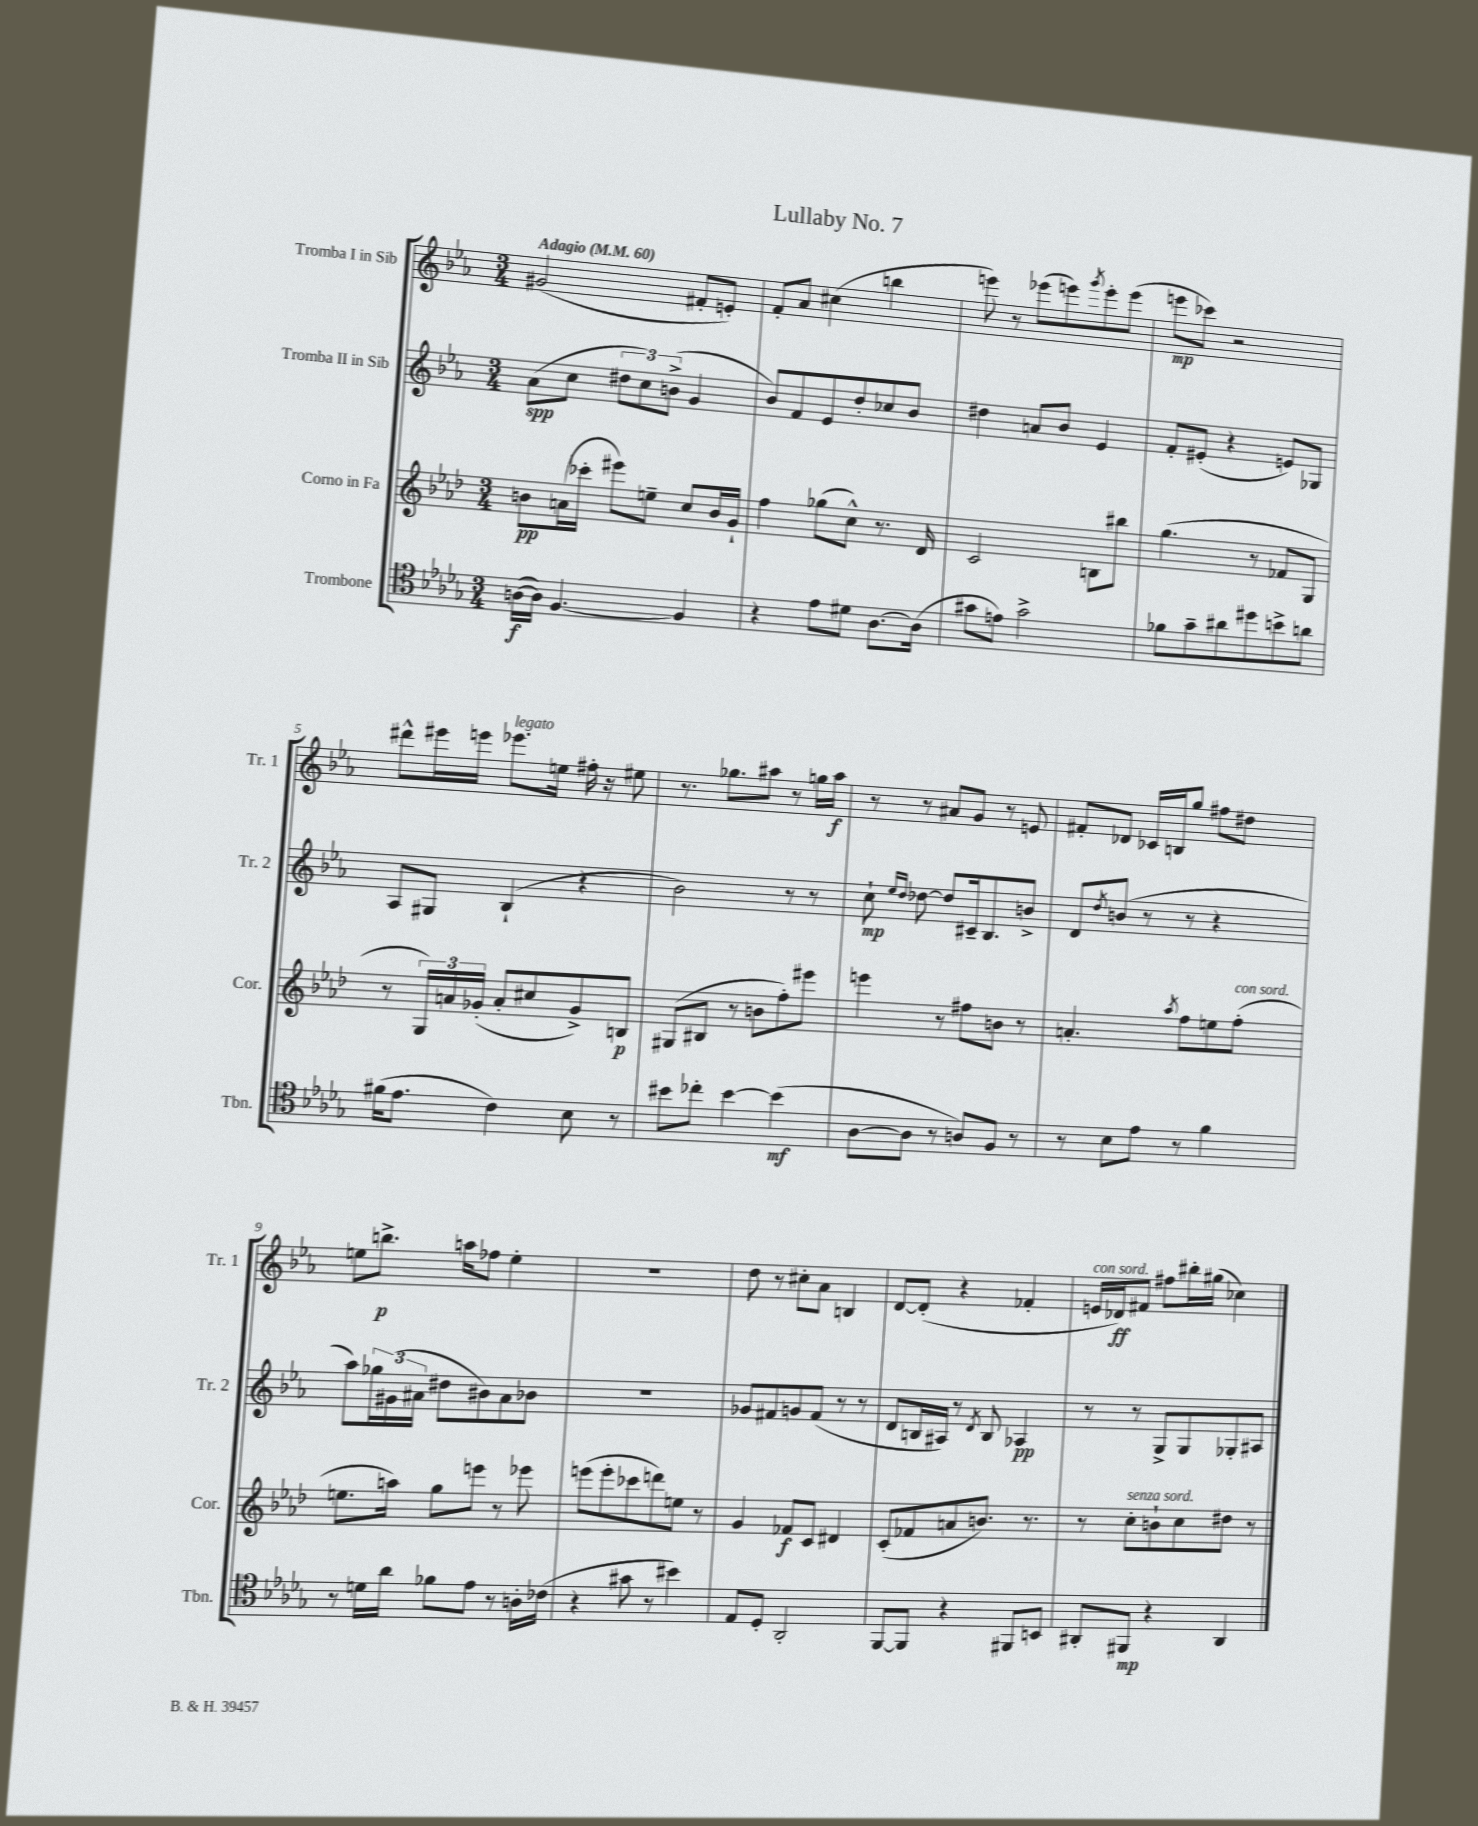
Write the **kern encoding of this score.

**kern	**kern	**kern	**kern
*staff4	*staff3	*staff2	*staff1
*clefC4	*clefG2	*clefG2	*clefG2
*k[b-e-a-d-g-]	*k[b-e-a-d-]	*k[b-e-a-]	*k[b-e-a-]
*M3/4	*M3/4	*M3/4	*M3/4
*MM60	*MM60	*MM60	*MM60
([16A	8b	(8a-	(2g#
16A])	.	.	.
[4.F	(16a	8cc	.
.	16ccc-'	.	.
.	8eee#)	12dd#	.
.	.	12cc)	.
.	8ee~	.	.
.	.	(12b^	.
4F]	8cc	4g	8f#'
.	16b	.	8e')
.	16g`	.	.
=	=	=	=
4r	4ff	8b-)	8f'
.	.	8f	8a-
8e-	(8gg-	8e-	(4cc#
8d#	8cc^^)	8dd'	.
[8.A-	8.r	8cc-	4bb
.	.	8b-	.
(16A-]	16d-	.	.
=	=	=	=
8g#	2c	4dd#	8eee)
8e)	.	.	8r
2g#^	.	8a	(8eee-
.	.	8b-	8eee)
.	.	.	8qggg
.	8B	4e-	8eee'
.	8bb#	.	(8eee
=	=	=	=
8f-	(4.gg	8f'	8eee
8g-~	.	(8e#'	8ccc-)
8a#	.	4r	2r
8dd#	8r	.	.
8b^	8f-	8e)	.
8a	8G	8G-	.
=	=	=	=
(16f#	8r	8A-	8ddd#^^
8.e-	.	.	.
.	24G)	8G#	16eee#
.	24a	.	.
.	.	.	16eee
.	(24g-'	.	.
4c)	8a'	(4B-`	8.eee-
.	8cc#	.	.
.	.	.	16ee
8B-	8g-^)	4r	16ff#'
.	.	.	16r
8r	8B	.	8ee#
=	=	=	=
8b#	(8G#	2b-)	8.r
8cc-'	8B#	.	.
.	.	.	8.gg-
[4b#	8r	.	.
.	8b	.	8aa#
(4b#]	8ff')	8r	8r
.	8eee#	8r	16gg
.	.	.	16aa#
=	=	=	=
[8A-	4eee	8cc`	8r
.	.	16qqee-	.
.	.	16qqdd	.
8A-]	.	[8dd-	8r
8r	8r	8dd-]	8a#
8A)	8ff#	16c#~	8g
.	.	8.B-	.
8F	8b	.	8r
8r	8r	8b^	8e
=	=	=	=
8r	4.a'	8d	8f#'
.	.	8qdd	.
8B-	.	(8b	8d-
8e-	.	8r	16c-
.	.	.	16B
.	8qaa-	.	.
8r	8ff	8r	8gg
4f	8ee	4r	8ff#
.	(8ff'	.	8dd#
=	=	=	=
8r	8.ee	8aa-)	8ee
16d	.	24gg-	8.bb^
.	.	(24g#	.
16a-	16aa)	.	.
.	.	24a#	.
8f-	8gg	8dd#	.
.	.	.	16aa
8e-	8eee	8b#)	8ff-
8r	8r	8a#	4ee'
16A'	8eee-	8b-	.
(16c-	.	.	.
=	=	=	=
4r	(8eee	2.r	2.r
.	8eee'	.	.
8g#	8ccc-	.	.
8r	8ddd)	.	.
4b#)	8ee	.	.
.	8r	.	.
=	=	=	=
8E-	4g	8g-	8dd
8D-'	.	8f#	8r
2AA-'	8f-	8g	8cc#'
.	8c	(8f#	8a-
.	4d#	8r	4B
.	.	8r	.
=	=	=	=
[8FF	(8c'	8d	[8d
8FF]	8f-	16B	(8d']
.	.	16A#)	.
4r	8a	8r	4r
.	.	8qd	.
.	8.b)	8B	.
8FF#	.	4A-	4f-'
.	8.r	.	.
8BB	.	.	.
=	=	=	=
8AA#'	8r	8r	16e
.	.	.	16d-)
8FF#	8cc'	8r	8f#
4r	8b`	8G^	8ff#
.	8cc	8G	16bb#'
.	.	.	(16gg#
4AA#	8dd#	8G-'	4cc-)
.	8r	8A#	.
==	==	==	==
*-	*-	*-	*-
